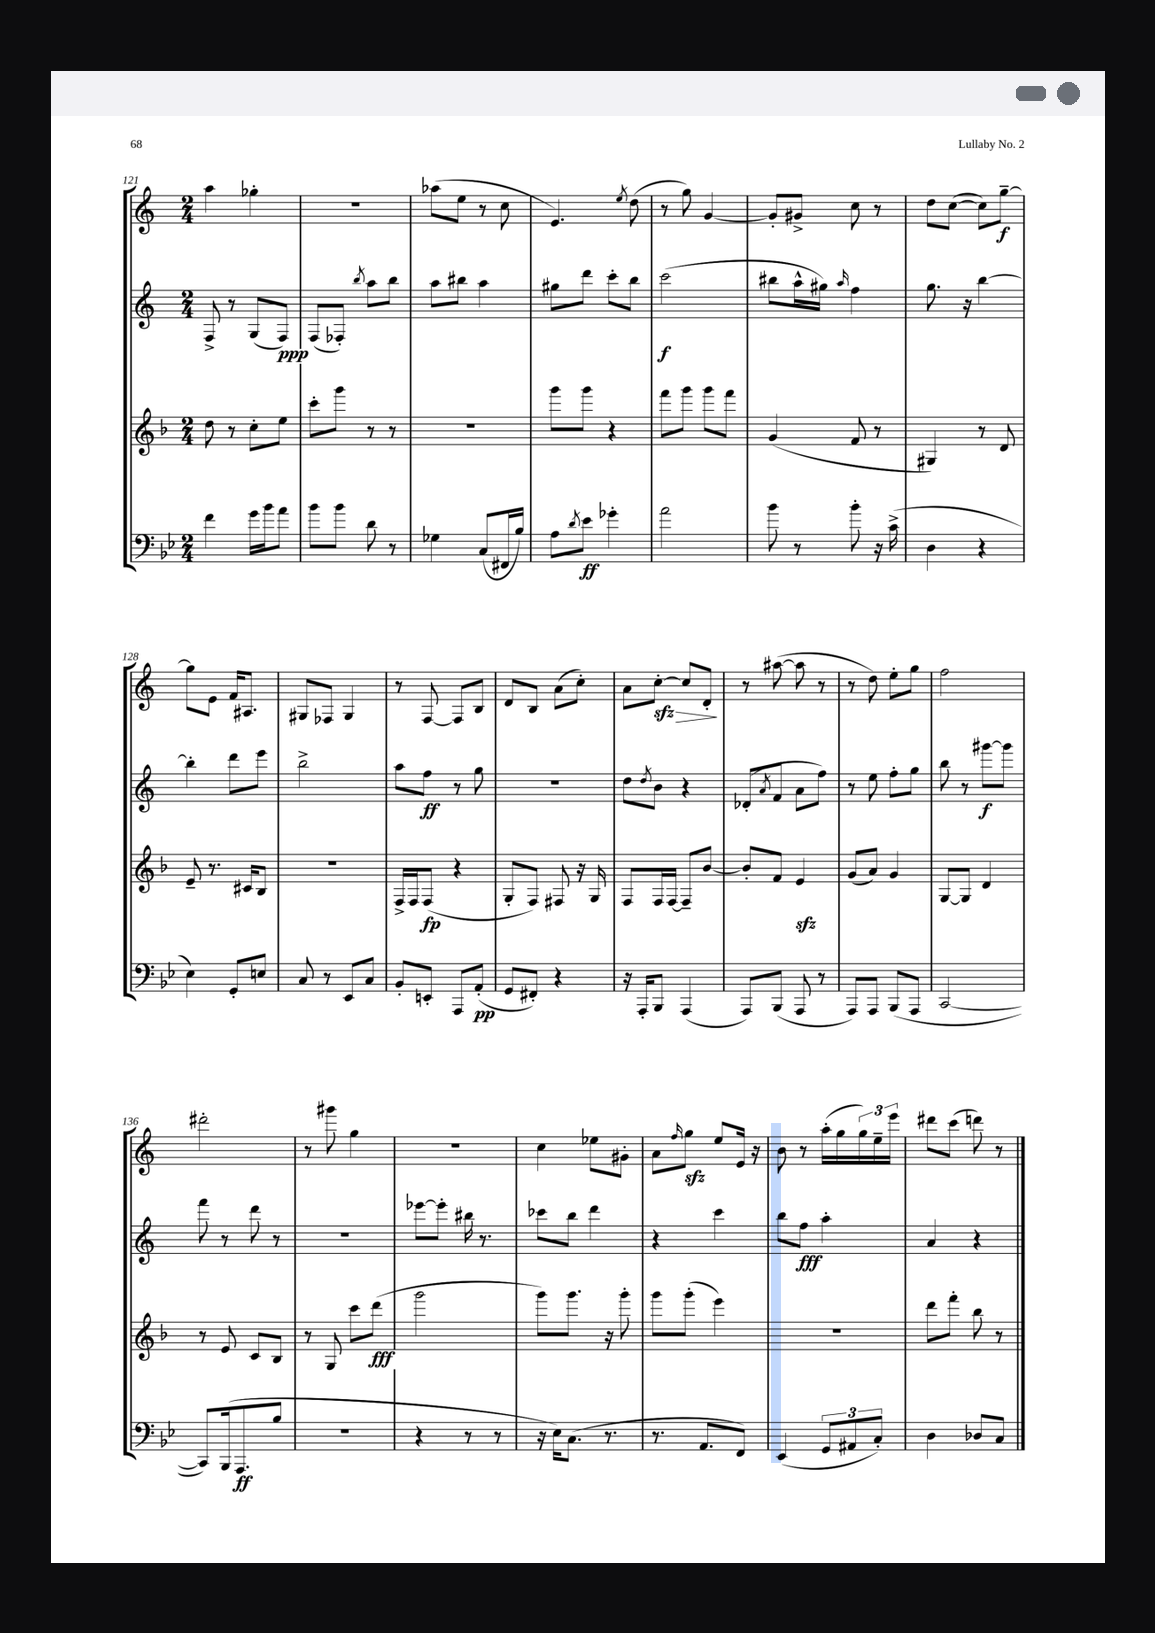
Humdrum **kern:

**kern	**kern	**kern	**kern
*staff4	*staff3	*staff2	*staff1
*clefF4	*clefG2	*clefG2	*clefG2
*k[b-e-]	*k[b-]	*k[]	*k[]
*M2/4	*M2/4	*M2/4	*M2/4
4f\	8dd\	8F^/	4aa\
.	8r	8r	.
16g\LL	8cc'\L	(8G/L	4gg-'\
16b-\J	.	.	.
8a\J	8ee\J	8F/J)	.
=	=	=	=
8b-\L	8ccc'\L	(8F/L	2r
8b-\J	8ggg\J	8F-'/J)	.
.	.	8qbb/	.
8d\	8r	8aa\L	.
8r	8r	8bb\J	.
=	=	=	=
4G-\	2r	8aa\L	(8aa-\L
.	.	8bb#\J	8ee\J
(8C/L	.	4aa\	8r
16FF#/L	.	.	8cc\
16B-/JJ)	.	.	.
=	=	=	=
8A\L	8ggg\L	8gg#\L	4.e/)
8qd/	.	.	.
8e-\J	8ggg\J	8ddd\J	.
4g-'\	4r	8ccc'\L	.
.	.	.	8qee/
.	.	8bb\J	(8dd\
=	=	=	=
2a\	8fff\L	(2ccc\	8r
.	8ggg\J	.	8gg\)
.	8ggg\L	.	[4g/
.	8fff\J	.	.
=	=	=	=
8b-\	(4g/	8bb#\L	8g'/]L
8r	.	16aa^^\L	8g#^/J
.	.	16gg#\JJ)	.
.	.	16qqaa/	.
8b-'\	8f/	4ff\	8cc\
16r	8r	.	8r
(16c^\	.	.	.
=	=	=	=
4D\	4G#/)	8.gg\	8dd\L
.	.	.	([8cc\J
.	.	16r	.
4r	8r	[4bb\	8cc\]L)
.	8d/	.	[8gg~\J
=	=	=	=
4E-\)	8e~/	4bb'\]	8gg\]L
.	8.r	.	8e\J
8GG'/L	.	8ddd\L	16f/LK
.	16c#/LK	.	8.A#/J
8E/J	8B-/J	8eee\J	.
=	=	=	=
8C/	2r	2bb^\	8G#/L
8r	.	.	8F-/J
8EE-/L	.	.	4G#/
8C/J	.	.	.
=	=	=	=
8BB-'/L	16F^/LL	8aa\L	8r
.	16F/J	.	.
8EE'/J	(8F/J	8ff\J	[8F/
8AAA/L	4r	8r	8F/]L
(8AA'/J	.	8gg\	8B/J
=	=	=	=
8GG/L	8G'/L	2r	8d/L
8FF#'/J)	8F/J)	.	8B/J
4r	8F#/	.	(8a\L
.	16r	.	8cc'\J)
.	16G/	.	.
=	=	=	=
16r	8F/L	8dd\L	8a\L
16AAA'/LK	.	.	.
.	.	8qdd/	.
8BBB-/J	16F/L	8b\J	[8cc'\J
.	[16F/JJ	.	.
(4AAA/	8F~/]L	4r	8cc/]L
.	[8b-/J	.	8d'/J
=	=	=	=
8AAA/L)	8b-'/]L	(8d-'/L	8r
.	.	8qa/	.
(8BBB-/J	8f/J	8f/J	([8aa#\
8AAA/	4e/	8a\L	8aa#\]
8r	.	8ff\J)	8r
=	=	=	=
8AAA/L)	(8g/L	8r	8r
8AAA/J	8a/J)	8ee\	8dd\)
(8BBB-/L	4g/	8ff'\L	8ee'\L
8AAA/J	.	8gg\J	8gg\J
=	=	=	=
[2CC/	[8G/L	8bb\	2ff\
.	8G/]J	8r	.
.	4d/	[8ggg#\L	.
.	.	8ggg#\]J	.
=	=	=	=
8CC/]L)	8r	8fff\	2ddd#'\
(16BBB-/k	8e/	8r	.
8.AAA/	.	.	.
.	8c/L	8ddd\	.
8B-/J	8B-/J	8r	.
=	=	=	=
2r	8r	2r	8r
.	8G/	.	8ggg#\
.	8ccc\L	.	4gg\
.	(8ddd\J	.	.
=	=	=	=
4r	2ggg\	[8eee-\L	2r
.	.	8eee-'\]J	.
8r	.	16bb#\	.
.	.	8.r	.
8r	.	.	.
=	=	=	=
16r	8ggg\L)	8ccc-\L	4cc\
16E-\LK)	.	.	.
(8.C\J	8.ggg\J	8bb\J	.
.	.	4ddd\	8ee-\L
8.r	16r	.	.
.	8ggg'\	.	8g#'\J
=	=	=	=
8.r	8ggg\L	4r	8a\L
.	.	.	16qqff/
.	(8ggg'\J	.	8gg\J
8.AA/L	.	.	.
.	4eee\)	4ccc\	8ee/L
8FF/J)	.	.	16e/Jk
.	.	.	16r
=	=	=	=
(4EE-/	2r	8bb\L	8b\
.	.	8ff\J	8r
12GG/L	.	4aa'\	(16aa'\LL
.	.	.	16gg\
12AA#/	.	.	.
.	.	.	24gg\)
12C'/J)	.	.	24ee~\
.	.	.	24eee\JJ
=	=	=	=
4D\	8ddd\L	4a/	8ddd#\L
.	8fff'\J	.	(8ccc\J
8D-/L	8bb-\	4r	8ddd\)
8C/J	8r	.	8r
==	==	==	==
*-	*-	*-	*-
